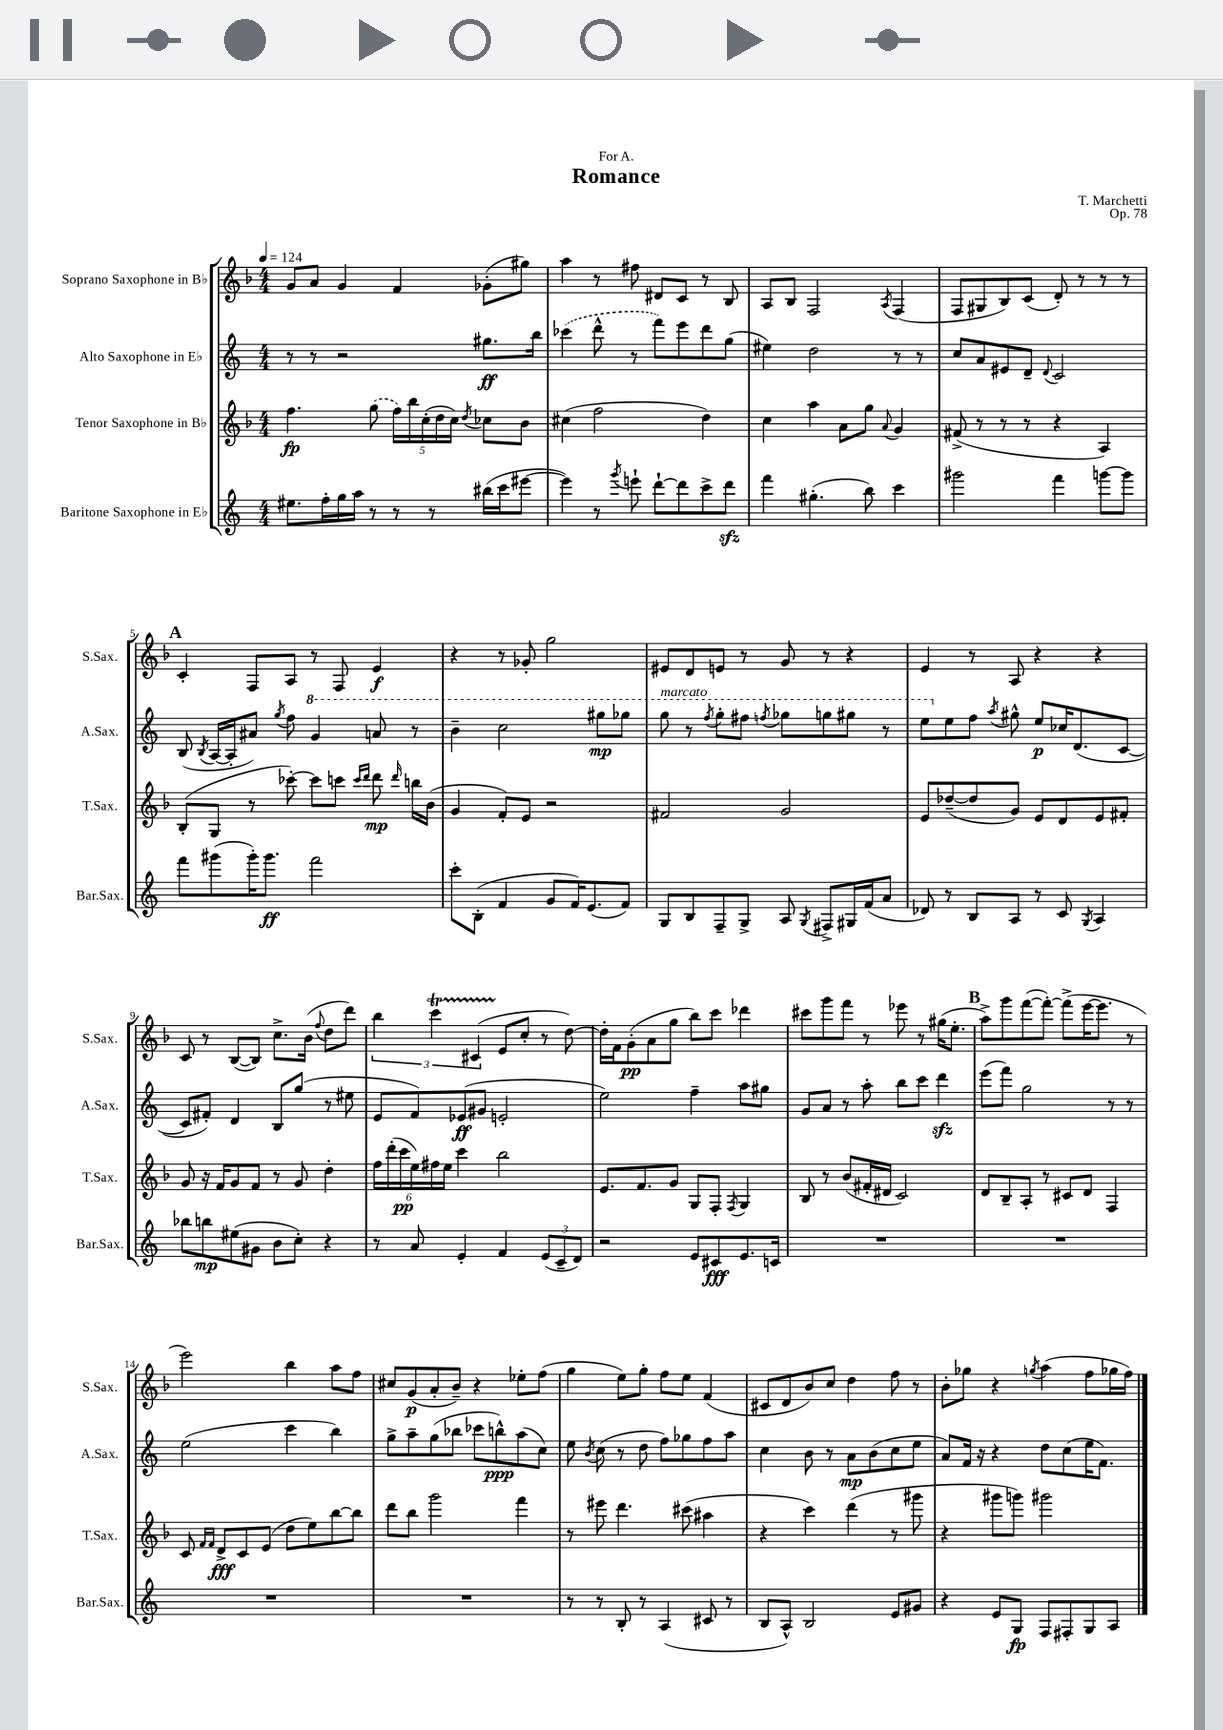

**kern	**kern	**kern	**kern
*staff4	*staff3	*staff2	*staff1
*clefG2	*clefG2	*clefG2	*clefG2
*k[]	*k[b-]	*k[]	*k[b-]
*M4/4	*M4/4	*M4/4	*M4/4
*MM124	*MM124	*MM124	*MM124
8.ee#	4.ff	8r	8g
.	.	8r	8a
16ff'	.	.	.
16gg	.	2r	4g
16aa	.	.	.
8r	(8gg	.	.
8r	20ff)	.	4f
.	20bb-	.	.
.	(20cc'	.	.
8r	.	.	.
.	20dd	.	.
.	20cc)	.	.
.	8qdd	.	.
(16bb#	8cc-	8.gg#	(8g-'
16ccc	.	.	.
[8eee#	8b-	.	8gg#)
.	.	16bb	.
=	=	=	=
4eee#])	(4cc#	(4ccc-	4aa
8r	2ff	8ddd^^	8r
8qggg	.	.	.
8eee`	.	8r	8ff#
[8ddd`	.	8fff)	8d#
8ddd]	.	8eee	8c
8ccc^	4dd)	8ddd	8r
8ddd	.	(8gg	8B-
=	=	=	=
4fff	4cc	4ee#)	8A
.	.	.	8B-
(4.gg#'	4aa	2dd	2F
.	8a	.	.
8bb)	8gg	.	.
.	8qqa	.	8qA
4ccc	4g	8r	(4F
.	.	8r	.
=	=	=	=
2ggg#	(8f#^	8cc	8F
.	8r	8a	8G#
.	8r	8e#	8B-)
.	8r	8d~	(8c
.	.	8qqd	.
4fff	4r	2c	8d')
.	.	.	8r
[8ggg	4A)	.	8r
8ggg]	.	.	8r
=	=	=	=
8fff	(8B-'	(8B	4c'
.	.	8qB	.
(8ggg#	8G	[16A	.
.	.	16A']	.
16ggg#')	8r	8a#)	8F
8.ggg#	.	.	.
.	.	8qgg	.
.	[8ccc-')	8ff	8A
2fff	8ccc-]	4gg	8r
.	8ccc	.	8F
.	16qqccc	.	.
.	16qqddd	.	.
.	8ddd	8aa	4e
.	16qqddd	.	.
.	16bb	8r	.
.	(16b-	.	.
=	=	=	=
8ccc'	4g	4bb~	4r
(8B'	.	.	.
4f	8f')	2ccc	8r
.	8e	.	8g-'
8g	2r	.	2gg
16f)	.	.	.
(8.e	.	.	.
.	.	8ggg#	.
8f)	.	8ggg-	.
=	=	=	=
8G	2f#	8ggg	8e#
8B	.	8r	8d
.	.	8qfff	.
8F~	.	8ggg'	8e
8G^	.	8fff#	8r
.	.	8qfff	.
8A	2g	8ggg-	8g
8qG	.	.	.
8F#^	.	8ggg	8r
16G#	.	8ggg#	4r
(16f	.	.	.
8a	.	8r	.
=	=	=	=
8d-)	8e	8eee	4e
8r	([8dd-~	8ee	.
8B	8dd-]	8ff	8r
.	.	8qaa	.
8A	8g)	8gg#^^	8A
8r	8e	8ee	4r
8c	8d	16cc-	.
.	.	(8.d	.
8qG	.	.	.
4A	8e	.	4r
.	8f#'	[8c	.
=	=	=	=
8bb-	8g	8c]	8c
8bb	16r	8f#')	8r
.	16f	.	.
(8ee#	8g	4d	([8B-
8g#	8f	.	8B-])
8b	8r	8B	8.cc^
8cc')	8g	(8gg	.
.	.	.	(16b-
.	.	.	8qqff
4r	4dd'	8r	8dd
.	.	8ee#	8ddd)
=	=	=	=
8r	24ff	8e	6bb-
.	(24ddd'	.	.
.	24ccc	.	.
8a	24ee)	8f)	.
.	24ff#	.	6ccc
.	24ee	.	.
4e'	4ccc	(8e-	.
.	.	.	(6c#
.	.	8g#	.
4f	2bb-	2e'	8e
.	.	.	8cc'
(12e	.	.	8r
12c~	.	.	.
.	.	.	[8dd)
12d)	.	.	.
=	=	=	=
2r	8.e	2ee)	16dd']
.	.	.	16f
.	.	.	(8g'
.	8.f	.	.
.	.	.	8a
.	8g	.	8gg
8e	8G	4ff~	8bb-)
8c#	8F'	.	8ccc
.	8qF	.	.
8.e	4G	8aa	4ddd-
.	.	8gg#	.
16c	.	.	.
=	=	=	=
1r	8B-	8g	8ccc#
.	8r	8a	8ggg
.	(8b-	8r	8fff
.	16f#'	8aa'	8r
.	16d#	.	.
.	2c)	8bb	8eee-
.	.	8ccc	8r
.	.	4ddd	(16gg#
.	.	.	8.ee'
=	=	=	=
1r	8d	(8eee	8aa^)
.	8B-~	8fff)	8ggg
.	8A'	2gg	([8fff
.	8r	.	8fff'_)
.	8c#	.	(8fff^]
.	8d	.	[16eee
.	.	.	8.eee]
.	4F	8r	.
.	.	8r	8r
=	=	=	=
1r	8c	(2ee	2eee)
.	16qqf	.	.
.	16qqf	.	.
.	8d^	.	.
.	8c	.	.
.	(8e	.	.
.	8dd	4ccc	4bb-
.	8ee)	.	.
.	[8bb-	4bb)	8aa
.	8bb-]	.	8ff
=	=	=	=
1r	8ddd	8gg^	8cc#
.	8bb-	8aa~	(8g
.	2ggg	(8gg	8a'
.	.	8bb-	8b-~)
.	.	8ccc-	4r
.	.	8bb^^)	.
.	4fff	(8aa	8ee-'
.	.	8cc)	(8ff
=	=	=	=
8r	8r	8ee	4gg
.	.	8qb	.
8r	8eee#	(8cc	.
8B'	4.ddd	8r	8ee)
8r	.	8dd	8gg'
(4A	.	8ff)	8ff
.	(8ccc#	8gg-	8ee
8c#	4aa#	8ff	(4f
8r	.	8aa	.
=	=	=	=
8B	4r	4cc	8c#
8A^^)	.	.	8d
2B	4ccc)	8b	8b-)
.	.	8r	8cc
.	(4ddd	8a	4dd
.	.	(8b	.
8e	8r	8cc	8ff
8g#	8ggg#	8ee	8r
=	=	=	=
4r	4r	8a)	8b-'
.	.	16f	8gg-
.	.	16r	.
8e	8ggg#	4r	4r
8G	8ggg)	.	.
.	.	.	8qgg
8F	2ggg#	8dd	(4aa
8F#'	.	(8cc	.
8G	.	16ee	8ff
.	.	8.f)	.
8A	.	.	16gg-
.	.	.	16ff)
==	==	==	==
*-	*-	*-	*-
